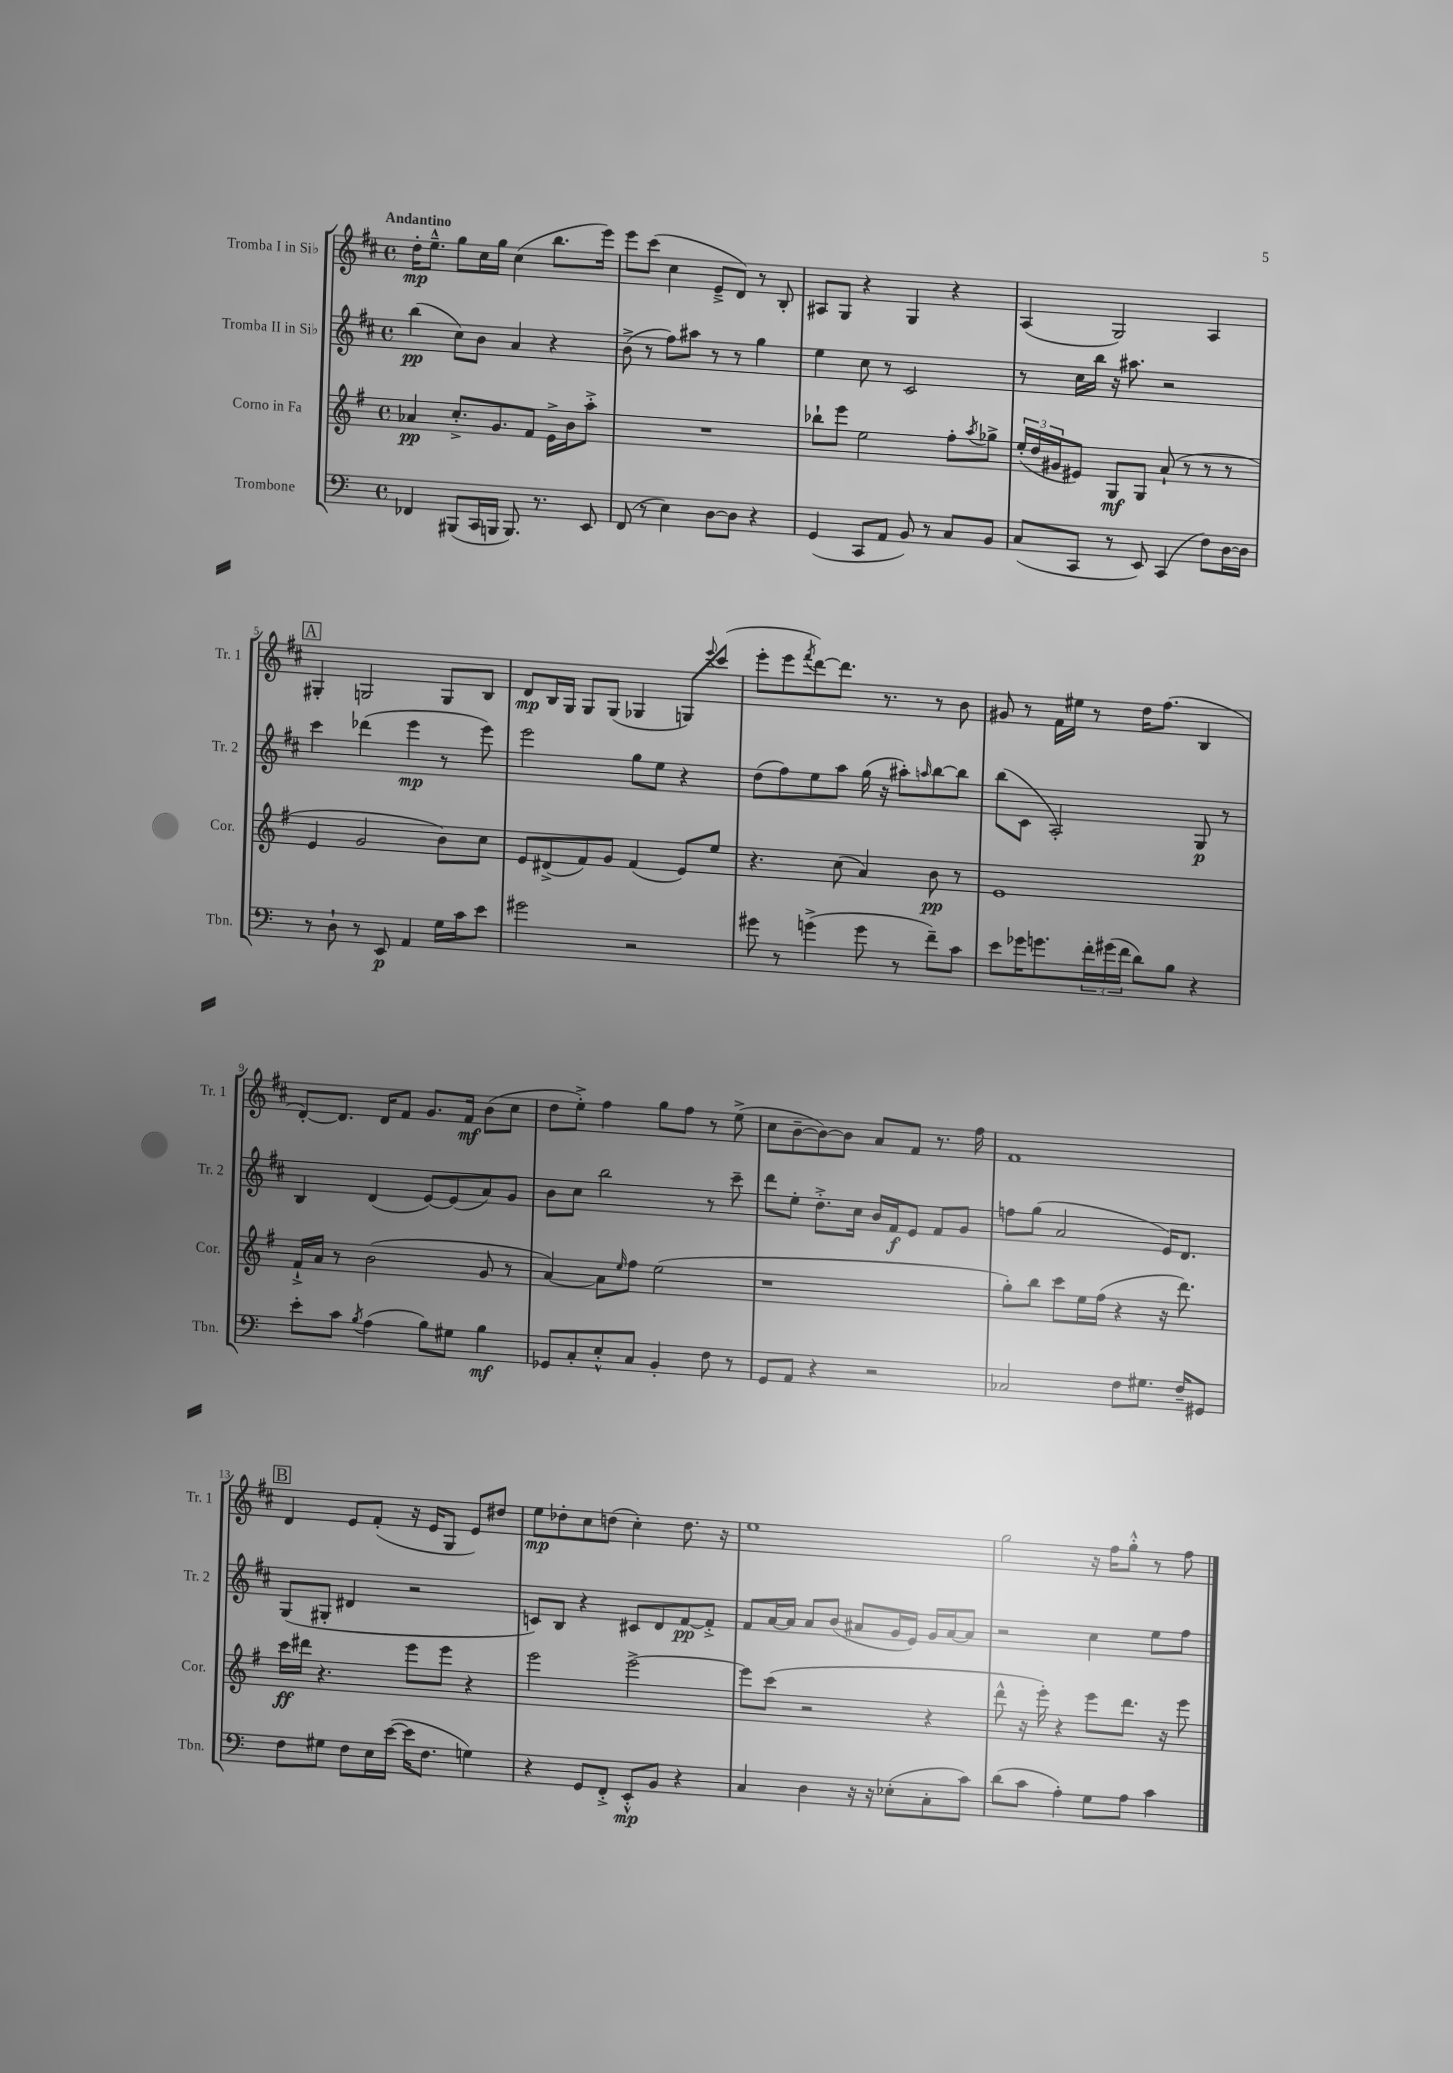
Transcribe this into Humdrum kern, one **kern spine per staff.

**kern	**kern	**kern	**kern
*staff4	*staff3	*staff2	*staff1
*clefF4	*clefG2	*clefG2	*clefG2
*k[]	*k[f#]	*k[f#c#]	*k[f#c#]
*M4/4	*M4/4	*M4/4	*M4/4
*met(c)	*met(c)	*met(c)	*met(c)
4FF-	4a-	(4bb	16dd'
.	.	.	8.ee~^^
(8BBB#	8.cc'^	8cc#)	8gg
16CC	.	8b	16cc#
16BBB	8.g	.	16gg
8.BBB)	.	4a	(4cc#
.	8f#	.	.
8.r	.	.	.
.	16e^	4r	8.bb
.	16b	.	.
8EE	8aa'^	.	.
.	.	.	16eee)
=	=	=	=
(8FF	1r	(8b^	8eee
8r	.	8r	(8ccc#
4E)	.	8ff#)	4cc#
.	.	8aa#	.
[8D	.	8r	8e~^
8D]	.	8r	8d)
4r	.	4gg	8r
.	.	.	8B'
=	=	=	=
(4GG	8bb-`	4ee	8A#
.	8eee	.	8G
8CC	2ee	8cc#	4r
8AA	.	8r	.
8BB)	.	2c#	4G
8r	.	.	.
8C	8ff#'	.	4r
.	8qaa	.	.
8BB	8gg-^	.	.
=	=	=	=
(8C	(24ee'	8r	(4A
.	24dd	.	.
.	24g#	.	.
8CC	8e#)	16cc#	.
.	.	16bb	.
8r	8G	16r	2G)
.	.	8.aa#	.
8EE)	8G	.	.
(4CC	(8a`	2r	.
.	8r	.	.
8F)	8r	.	4A
[16D	8r	.	.
16D]	.	.	.
=	=	=	=
8r	4e	4ccc#	4G#'
8D`	.	.	.
8r	2g	(4ddd-	2G
8EE	.	.	.
4AA	.	4eee	.
16G	8b)	8r	8G
16c	.	.	.
8e	8cc	8eee)	8B
=	=	=	=
2g#	8e	2eee	8d
.	(8d#^	.	16B
.	.	.	16G
.	8f#)	.	8G
.	8g	.	(8G
2r	(4f#	8gg	4G-
.	.	8ee	.
.	8e)	4r	8G)
.	.	.	8qqeee
.	8ee	.	(8ccc#
=	=	=	=
8g#	4.r	(8dd	8eee'
8r	.	8ff#)	8eee
.	.	.	8qfff#
(4g^	.	8ee	[8ddd)
.	(8cc	8aa	8.ddd]
8g	4a)	(16gg	.
.	.	16r	8.r
8r	.	8aa#')	.
.	.	16qqaa	.
8f~)	8b	[8bb	8r
8c	8r	8bb]	8b
=	=	=	=
8e	1e	(8bb	8g#
16g-	.	8c#	8r
8.g	.	.	.
.	.	2A')	16f#
.	.	.	16ee#
24f'	.	.	8r
(24g#	.	.	.
24f	.	.	.
8d)	.	.	16dd
.	.	.	(8.ff#
8B	.	.	.
4r	.	8G	4B
.	.	8r	.
=	=	=	=
8e'	16f#`^	4B	[8d')
.	16a	.	.
8c	8r	.	8.d]
8qB	.	.	.
(4A	(2b	(4d	.
.	.	.	16d
.	.	.	8f#
8B)	.	[8e)	8.g
8G#	.	(8e]	.
.	.	.	16f#
4B	8g	8a)	(8b
.	8r	8g	8cc#
=	=	=	=
8GG-	[4a)	8b	8dd
8C'	.	8cc#	8ee'^)
8E'^^	8a]	2bb	4ff#
.	16qqee	.	.
8C	8ff#	.	.
4BB'	(2ee	.	8gg
.	.	.	8ff#
8F	.	8r	8r
8r	.	8ccc#~	(8ee^
=	=	=	=
8GG	1r	8ddd	8cc#
8AA	.	8ee'	[8b~
4r	.	8.dd'^	8b_)
.	.	.	8b]
.	.	16cc#	.
2r	.	16b	8a
.	.	16f#	.
.	.	8e	8f#
.	.	8f#	8.r
.	.	8g	.
.	.	.	16ff#
=	=	=	=
2C-	8gg')	8ff	1f#
.	8bb	(8gg	.
.	8ccc	2a	.
.	16ee	.	.
.	(16ff#	.	.
8F	4r	.	.
8.G#	.	.	.
.	16r	16e)	.
16F~	8.ddd)	8.d	.
8GG#	.	.	.
=	=	=	=
8F	16ccc	(8G	4d
.	16ddd#	.	.
8G#	4.r	8G#'	.
8F	.	4d#	8e
16E	.	.	(8f#'
([16e	.	.	.
16e]	8eee	2r	16r
8.F	.	.	16e
.	8eee	.	8G
4G)	4r	.	8e)
.	.	.	8dd#
=	=	=	=
4r	2eee	8c)	8ee
.	.	8B	8dd-'
8GG	.	4r	8cc#
8FF'^	.	.	(8dd
8EE'^^	[2eee^	8c#	4cc#')
8BB	.	8d	.
4r	.	[8f#	8.dd
.	.	8f#'^]	.
.	.	.	16r
=	=	=	=
4C	8eee]	8f#	1ee
.	(8ccc	[16a	.
.	.	16a]	.
4D	2r	8a	.
.	.	(8b	.
16r	.	8a#	.
16r	.	.	.
(8E-'	.	16g	.
.	.	16e)	.
8C'	4r	16g	.
.	.	[16a#	.
8c)	.	8a#]	.
=	=	=	=
(8d	8ddd^^	2r	2gg
8c	16r	.	.
.	16eee')	.	.
4A')	4r	.	.
8G	8eee	4cc#	16r
.	.	.	16ff#
8A	8.ddd	.	8gg'^^
4c	.	8ee	8r
.	16r	.	.
.	8eee	8ff#	8ff#
==	==	==	==
*-	*-	*-	*-
